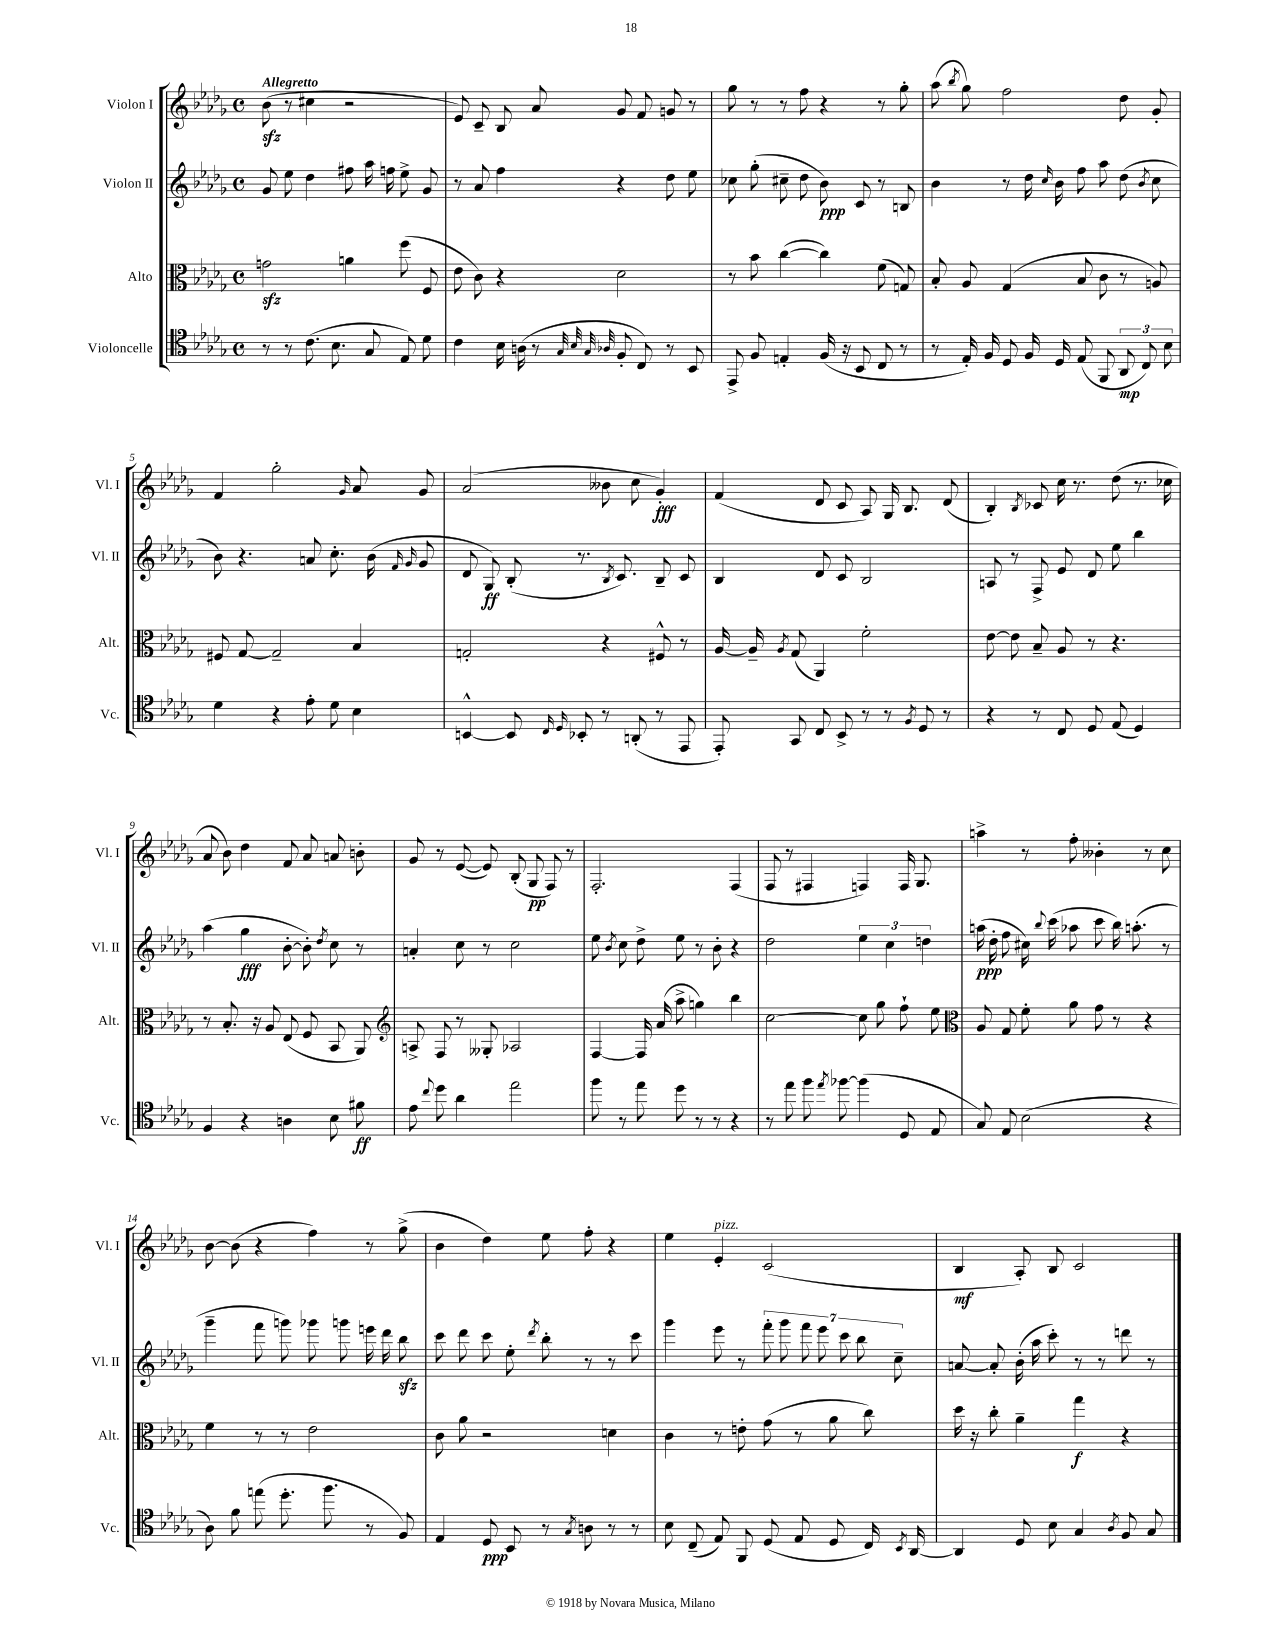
<<
\new StaffGroup <<
\new Staff = "s0" \with { instrumentName = "Violon I" shortInstrumentName = "Vl. I" } {
    \clef treble \key des \major \defaultTimeSignature \time 4/4 \tempo "Allegretto"
    \autoBeamOff bes'8\sfz( r8 cis''4 r2 |
    ees'8) c'8-- bes8 aes'8 ges'8 f'8 g'8 r8 |
    ges''8 r8 r8 f''8 r4 r8 ges''8-. |
    aes''8( \acciaccatura { bes''8 } ges''8) f''2 des''8 ges'8-. |
    f'4 ges''2-. \grace { ges'16 } aes'8 ges'8 |
    aes'2( beses'8 c''8 ges'4-.\fff) |
    f'4( des'8 c'8 aes8) ges16 bes8. des'8( |
    bes4-.) \acciaccatura { bes8 } ces'8 c''16 r8. des''8( r8. ces''16 |
    aes'8 bes'8) des''4 f'8 aes'8 a'8 b'8-. |
    ges'8 r8 ees'8~( ees'8) bes8-.( ges8\pp f8) r8 |
    f2.-. f4( |
    f8 r8 fis4 f4) f16 ges8. |
    a''4-> r8 f''8-. beses'4-. r8 c''8 |
    bes'8~ bes'8( r4 f''4) r8 ges''8->( |
    bes'4 des''4) ees''8 f''8-. r4 |
    ees''4 ees'4-.^\markup { \italic "pizz." } c'2( |
    bes4\mf aes8-.) bes8 c'2 \bar "|." |
}
\new Staff = "s1" \with { instrumentName = "Violon II" shortInstrumentName = "Vl. II" } {
    \clef treble \key des \major \defaultTimeSignature \time 4/4
    \autoBeamOff ges'8 ees''8 des''4 fis''8 aes''16 f''16 ees''8-> ges'8 |
    r8 aes'8 f''4 r4 des''8 ees''8 |
    ces''8 ges''8-.( cis''8-- des''8 bes'8\ppp) c'8 r8 b8 |
    bes'4 r8 des''16 \grace { c''16 } bes'16 f''8 aes''8 des''8( \acciaccatura { bes'8 } c''8 |
    bes'8) r4. a'8 c''8.-. bes'16( \grace { f'16 ges'16 } ges'8 |
    des'8 ges8\ff) bes8-.( r8. \acciaccatura { bes8 } c'8.) bes8-- c'8 |
    bes4 des'8 c'8 bes2 |
    a8 r8 f8-> ees'8 des'8 ees''8 bes''4 |
    aes''4( ges''4\fff bes'8~-. bes'8-.) \acciaccatura { des''8 } c''8 r8 |
    a'4-. c''8 r8 c''2 |
    ees''8 \acciaccatura { bes'8 } c''8 des''8-> ees''8 r8 bes'8-. r4 |
    des''2 \tuplet 3/2 { ees''4 c''4 d''4 } |
    a''16\ppp( des''16-. f''8 cis''16) \appoggiatura { bes''8 } c'''16( aes''8 c'''8 bes''16) a''8.-.( r8 |
    ges'''4-- f'''8 g'''8) ges'''8 g'''8 e'''16 des'''16 bes''8\sfz |
    c'''8 des'''8 c'''8 ees''8-. \acciaccatura { des'''8 } bes''8-. r8 r8 c'''8 |
    ges'''4 ees'''8 r8 \tuplet 7/4 { f'''8-. ges'''8 f'''8 ees'''8 c'''8 bes''8 c''8-- } |
    a'8~ a'8-. bes'16-.( aes''16 c'''8-.) r8 r8 d'''8 r8 \bar "|." |
}
\new Staff = "s2" \with { instrumentName = "Alto" shortInstrumentName = "Alt." } {
    \clef alto \key des \major \defaultTimeSignature \time 4/4
    \autoBeamOff g'2\sfz a'4 f''8( f8 |
    ees'8 c'8) r4 des'2 |
    r8 bes'8 c''4~( c''4) f'8( g8) |
    bes8-. aes8 ges4( bes8 c'8 r8 a8) |
    fis8 ges8~ ges2-- bes4 |
    g2-. r4 fis8-^ r8 |
    aes16~ aes16-- \acciaccatura { aes8 } ges8( aes,4) f'2-. |
    ees'8~ ees'8 bes8-- aes8 r8 r4. |
    r8 bes8.-. r16 aes8 ees8( f8 bes,8 aes,8) |
    \clef treble a8-> f8 r8 geses8-. aes2 |
    f4~ f16 aes'16( aes''8-> g''4) bes''4 |
    c''2~ c''8 ges''8 f''8-! ees''8 |
    \clef alto aes8 ges8 f'8-. aes'8 ges'8 r8 r4 |
    f'4 r8 r8 ees'2 |
    c'8 aes'8 r2 d'4 |
    c'4 r8 e'8-. ges'8( r8 aes'8 c''8) |
    des''16 r16 c''8-. aes'4-- ges''4\f r4 \bar "|." |
}
\new Staff = "s3" \with { instrumentName = "Violoncelle" shortInstrumentName = "Vc." } {
    \clef tenor \key des \major \defaultTimeSignature \time 4/4
    \autoBeamOff r8 r8 c'8.( bes8. ges8 ees8) des'8 |
    c'4 bes16 a16( r8 \grace { ges32 bes32 ges32 aes32 } f8-. c8) r8 bes,8 |
    ees,8-> f8 e4-. f16( r16 bes,8 c8 r8 |
    r8 ees16-.) f16 des8 f16 des16 ees8( f,8 \tuplet 3/2 { aes,8\mp c8) bes8 } |
    des'4 r4 ees'8-. des'8 bes4 |
    b,4~-^ b,8 \grace { c16 des16 } bes,8-. r8 a,8-.( r8 ees,8 |
    ees,8-.) ges,8 c8 bes,8-> r8 r8 \acciaccatura { f8 } des8 r8 |
    r4 r8 c8 des8 ees8( des4) |
    f4 r4 a4 bes8 fis'8\ff |
    ees'8 \appoggiatura { c''8 } des''8 aes'4 ees''2 |
    f''8 r8 ees''8 des''8 r8 r8 r4 |
    r8 ees''8 f''8 \acciaccatura { ees''8 } fes''8~ fes''4( des8 ees8 |
    ges8) ees8 bes2( r4 |
    aes8) f'8 e''8( des''8.-. f''8. r8 f8) |
    ees4 des8\ppp bes,8 r8 \acciaccatura { ges8 } a8 r8 r8 |
    bes8 c8--( ees8) f,8 des8( ees8 des8 c16) \acciaccatura { bes,8 } aes,16~ |
    aes,4 des8 bes8 ges4 \acciaccatura { aes8 } f8 ges8 \bar "|." |
}
>>
>>
